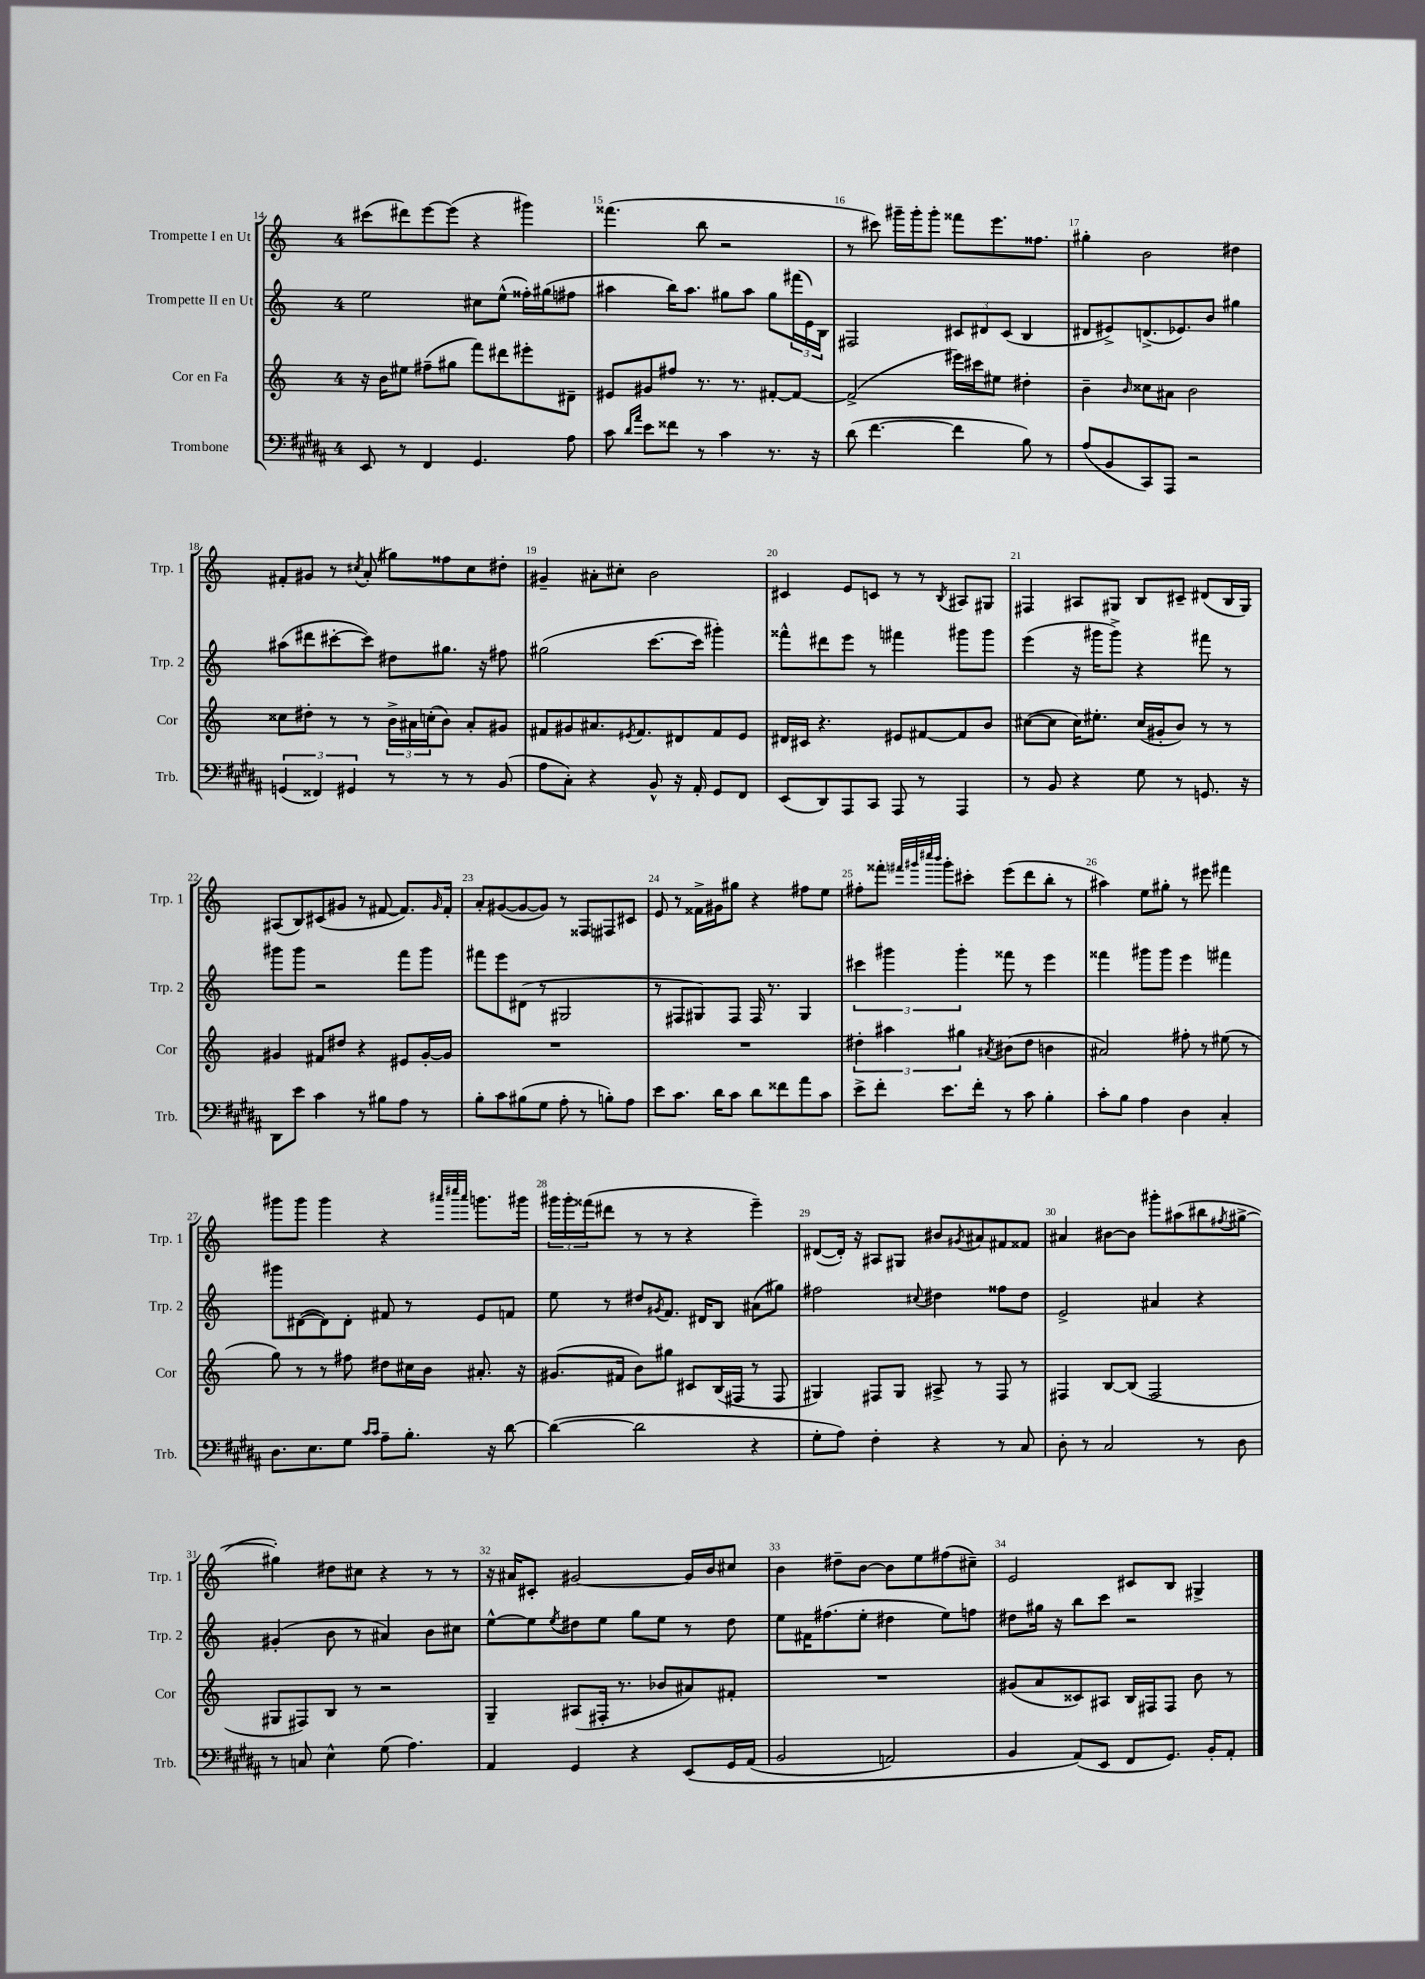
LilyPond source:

<<
\new StaffGroup <<
\new Staff = "s0" \with { instrumentName = "Trompette I en Ut" shortInstrumentName = "Trp. 1" } {
    \clef treble \key c \major \once \override Staff.TimeSignature.style = #'single-digit \time 4/4
    cis'''8( dis'''8) e'''8~ e'''8( r4 gis'''4) |
    fisis'''4.( b''8 r2 |
    r8 cis'''8) gis'''16-- gis'''16-. gis'''8-. fisis'''8 e'''8. fisis''8. |
    gis''4-. b'2 dis''4 |
    fis'8-. gis'8 r8 \acciaccatura { cis''8 } a'8-.( gis''8) fisis''8 cis''8 dis''8-. |
    gis'4-- ais'8-. cis''8-. b'2 |
    cis'4 e'8 c'8 r8 r8 \acciaccatura { b8 } ais8 gis8 |
    fis4 ais8 gis8 b8 cis'8-- dis'8( b16 gis16) |
    ais8( b8) cis'8( gis'8 r8 fis'8~ fis'8.) \grace { gis'16 } fis'16-. |
    a'8-. gis'8~( gis'8~ gis'8) r8 fisis8 fis8 cis'8 |
    e'8 r8 fisis'16-> gis'16 gis''8 r4 fis''8 e''8 |
    fis''8-. fisis'''8-. \grace { fis'''32 gis'''32 cis''''32 b'''32 } gis'''8-. cis'''8-. e'''8( d'''8 b''8-. r8 |
    ais''4) e''8 gis''8-. r8 eis'''8 fis'''4 |
    gis'''8 gis'''8 gis'''4 r4 \grace { ais'''32 cis''''32 ais'''32 } g'''8. gis'''16 |
    \tuplet 3/2 { gis'''16 gis'''16-. fisis'''16( } dis'''8 r8 r8 r4 e'''4--) |
    dis'8~( dis'16-.) r16 ais8 gis8 bis'8 \acciaccatura { gis'8 } ais'8 fis'8 fisis'8 |
    ais'4 bis'8~ bis'8 gis'''8-. ais''8( bis''8 \acciaccatura { fis''8 } gis''8~-> |
    gis''4-.) dis''8 cis''8 r4 r8 r8 |
    r16 ais'16 cis'8-. gis'2~ gis'16 b'16 cis''8 |
    b'4 dis''8-- b'8~ b'8 e''8 fis''8( cis''8--) |
    e'2 cis'8 b8 gis4-> \bar "|." |
}
\new Staff = "s1" \with { instrumentName = "Trompette II en Ut" shortInstrumentName = "Trp. 2" } {
    \clef treble \key c \major \once \override Staff.TimeSignature.style = #'single-digit \time 4/4
    e''2 cis''8 e''8-^( fisis''16-.) gis''16( fis''8 |
    ais''4 b''16) ais''8. gis''8 ais''8 gis''8 \tuplet 3/2 { fis'''16( e'16) b16 } |
    fis2 \tuplet 3/2 { cis'8 dis'8 cis'8( } b4 |
    dis'8 eis'8->) d'8.->( ees'8.) b'8 gis''4 |
    ais''8( dis'''8 cis'''8~-. cis'''8) dis''8 gis''8. r16 fis''8 |
    gis''2( c'''8.~ c'''16 gis'''4-.) |
    fisis'''8-^ dis'''8 e'''8 r8 fis'''4 gis'''8 gis'''8 |
    e'''4( r16 gis'''16 gis'''8->) r4 fis'''8 r8 |
    gis'''8 gis'''8 r2 f'''8 gis'''8 |
    fis'''8 e'''8 dis'8( r8 gis2 |
    r8 fis8 gis8) fis8 fis16 r8. gis4 |
    \tuplet 3/2 { cis'''4 gis'''4 gis'''4-. } fisis'''8 r8 e'''4 |
    fisis'''4 gis'''8 gis'''8 e'''4 fis'''4 |
    gis'''8 dis'8~( dis'8) dis'8-. fis'8 r8 e'8 f'8 |
    e''8 r8 dis''8 \acciaccatura { gis'8 } f'8. dis'16 b8 ais'8( gis''8) |
    fis''2 \appoggiatura { cis''8 } dis''4 fisis''8 dis''8 |
    e'2-> ais'4 r4 |
    gis'4-.( b'8 r8 ais'4) b'8 cis''8 |
    e''8~-^ e''8 \acciaccatura { e''8 } dis''8 e''8 g''8 e''8 r8 dis''8 |
    e''8 fis'16 fis''8.( e''8-. dis''4 e''8) f''8 |
    dis''8 gis''16 r16 b''8 c'''8 r2 \bar "|." |
}
\new Staff = "s2" \with { instrumentName = "Cor en Fa" shortInstrumentName = "Cor" } {
    \clef treble \key c \major \once \override Staff.TimeSignature.style = #'single-digit \time 4/4
    r16 b'16 eis''8 fis''8--( gis''8 f'''8) dis'''8 eis'''8-. dis'8-- |
    eis'8 gis'8 fis''8 r8. r8. fis'8~-. fis'8~ |
    fis'2->( eis'''16) cis'''16 eis''8 dis''4-. |
    b'4-- \grace { b'16 } cisis''8 ais'8 b'2 |
    cisis''8 dis''8-. r8 r8 \tuplet 3/2 { b'16-> ais'16 c''16-.( } b'8) ais'8-. gis'8 |
    fis'8 gis'8 ais'8. \acciaccatura { eis'8 } fis'8. dis'8 fis'8 eis'8 |
    dis'16 cis'16 r4. eis'8 fis'8~ fis'8 b'8 |
    cis''8~( cis''8 cis''16) eis''8.-. cis''16( gis'16-. b'8) r8 r8 |
    gis'4 fis'8 dis''8 r4 eis'8 gis'16~-. gis'16 |
    R1 |
    R1 |
    \tuplet 3/2 { dis''4-. ais''4 gis''4 } \acciaccatura { ais'8 } bis'8( dis''8 b'4 |
    ais'2) fis''8-. r8 eis''8( r8 |
    g''8) r8 r8 fis''8 dis''8 cis''16 b'16 ais'8.-. r16 |
    gis'8.( fis'16 b'8) gis''8 cis'8 b16( fis16 r8 fis8 |
    gis4) fis8 gis8 ais8-> r8 fis8 r8 |
    fis4 b8~ b8( fis2 |
    gis8 fis8) b8 r8 r2 |
    g4-- ais8( fis16-. r8. bes'8 ais'8) fis'8-. |
    R1 |
    gis'8( a'8 cisis'8) ais8 b16 fis16 fis8 b'8 r8 \bar "|." |
}
\new Staff = "s3" \with { instrumentName = "Trombone" shortInstrumentName = "Trb." } {
    \clef bass \key b \major \once \override Staff.TimeSignature.style = #'single-digit \time 4/4
    e,8 r8 fis,4 gis,4. ais8 |
    cis'8 \grace { dis'16 ais'16 } e'8 fisis'8 r8 cis'4 r8. r16 |
    dis'8( fis'4.~ fis'4 b8) r8 |
    ais8( b,8 cis,8) ais,,8 r2 |
    \tuplet 3/2 { g,4( fisis,4) gis,4 } r8 r8 r8 b,8( |
    ais8 cis8-.) r4 b,8-^ r16 ais,16-. gis,8 fis,8 |
    e,8( dis,8) ais,,8 cis,8 ais,,8 r8 ais,,4 |
    r8 b,8 r4 gis8 r8 g,8. r16 |
    dis,8 e'8 cis'4 r8 bis8 ais8 r8 |
    b8-. cis'8 bis8( gis8 ais8-. r8 b8-.) ais8 |
    e'8 cis'8. dis'16 cis'8 dis'8 fisis'8 ais'8 cis'8 |
    e'8-> fis'8-. e'8. fis'16-. r8 cis'8 b4-. |
    cis'8-. b8 ais4 dis4 cis4-. |
    dis8. e8. gis8 \grace { cis'16 cis'16 } ais8-- b8.-. r16 dis'8~ |
    dis'4~( dis'2 r4 |
    gis8-. ais8) fis4-. r4 r8 cis8 |
    dis8-. r8 cis2 r8 dis8 |
    r8 c8 e4-^ gis8( ais4.) |
    ais,4 gis,4 r4 e,8\( gis,16 ais,16( |
    b,2 a,2) |
    b,4 ais,8(\) e,8 fis,8 gis,8.) b,16-. ais,8-. \bar "|." |
}
>>
>>
\layout { \context { \Score currentBarNumber = #14 \override BarNumber.break-visibility = ##(#f #t #t) barNumberVisibility = #all-bar-numbers-visible } }
